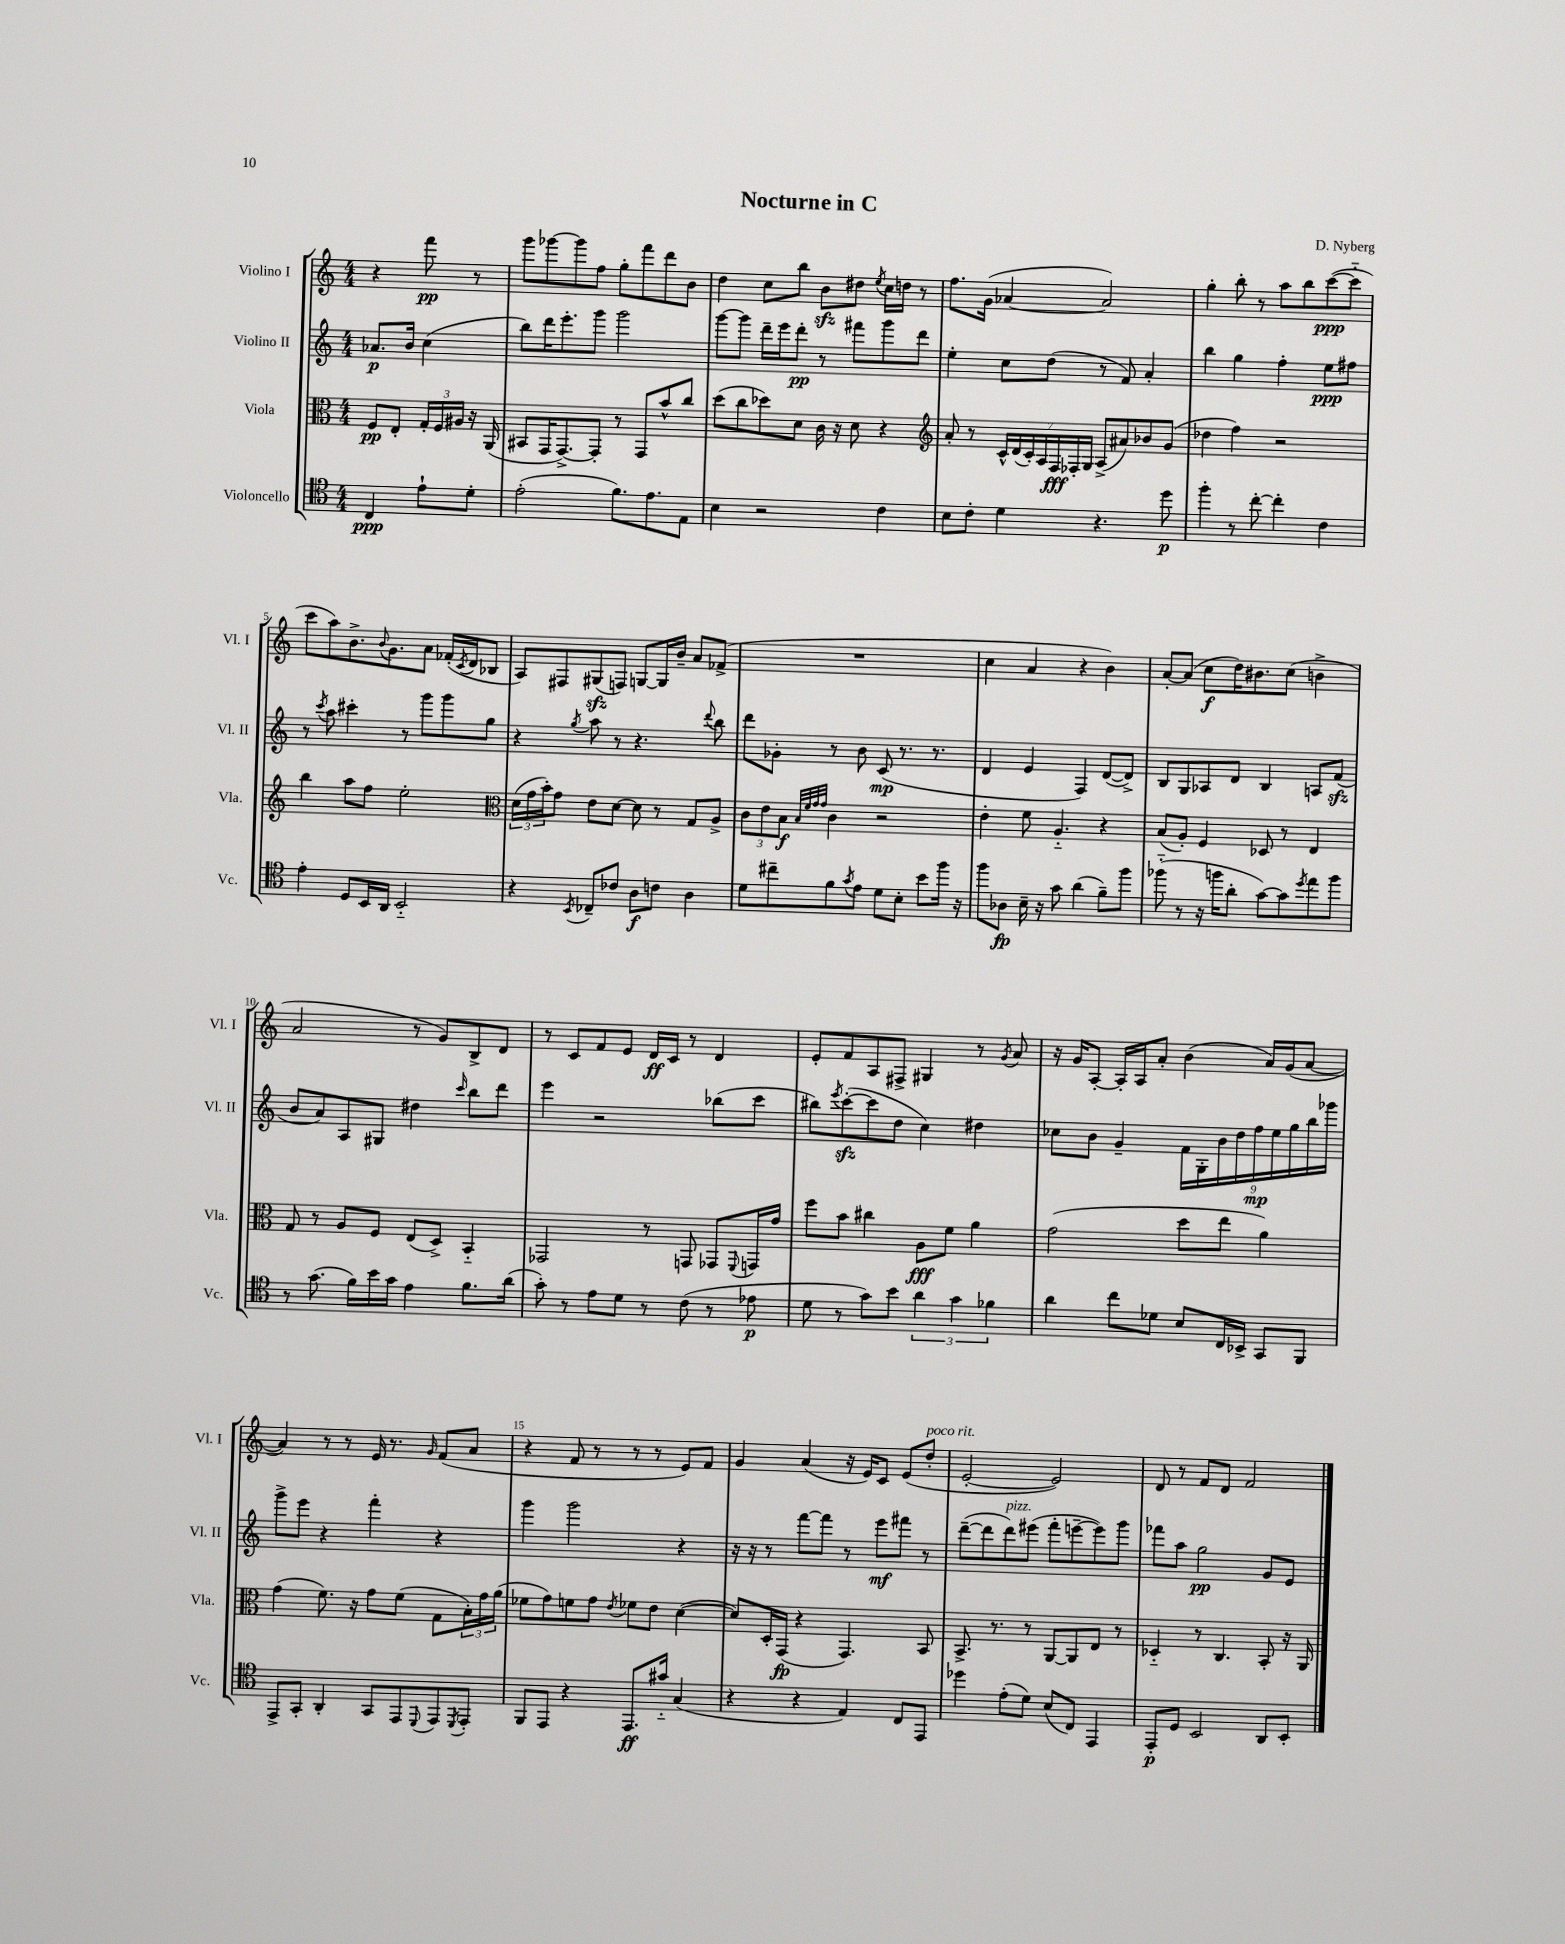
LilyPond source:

\header { title = "Nocturne in C" composer = "D. Nyberg" }
<<
\new StaffGroup <<
\new Staff = "s0" \with { instrumentName = "Violino I" shortInstrumentName = "Vl. I" } {
    \clef treble \key c \major \numericTimeSignature \time 4/4 \partial 2
    r4 f'''8\pp r8 |
    g'''8 ges'''8~ ges'''8 f''8 g''8-. f'''8 d'''8 b'8 |
    d''4 c''8 b''8 b'8\sfz dis''8 \acciaccatura { e''8 } c''16 d''16 r8 |
    f''8. g'16( aes'4~ aes'2) |
    g''4-. b''8-. r8 a''8 b''8 c'''8~\ppp( c'''8-_ |
    c'''8 a''8) b'8.-> \appoggiatura { b'8 } g'8. a'8 fes'16-.( \acciaccatura { c'8 } d'16 bes8 |
    a8) fis8 gis8\sfz( f8) g8~ g16 b'16-- a'8 fes'8->( |
    R1 |
    c''4 a'4 r4 b'4) |
    a'8~-. a'8( c''8\f d''16) bis'8. c''8( b'4-> |
    a'2 r8 g'8) b8-> d'8 |
    r8 c'8 f'8 e'8 d'16\ff c'16 r8 d'4 |
    e'8-. f'8 a8 fis8-> gis4 r8 \acciaccatura { g'8 } a'8 |
    r16 g'16 a8~-. a16-. a16 a'8-. b'4( a'16) g'16( a'8~ |
    a'4) r8 r8 e'16 r8. \grace { g'16 } f'8( a'8 |
    r4 f'8 r8 r8 r8 e'8) f'8 |
    g'4 a'4( r16 e'16) c'8 e'8( d''8-.^\markup { \italic "poco rit." } |
    e'2~-. e'2) |
    d'8 r8 f'8 d'8 f'2 \bar "|." |
}
\new Staff = "s1" \with { instrumentName = "Violino II" shortInstrumentName = "Vl. II" } {
    \clef treble \key c \major \numericTimeSignature \time 4/4 \partial 2
    aes'8.\p b'16 c''4( |
    b''8) d'''16 e'''8.-. g'''8 g'''2 |
    g'''8~ g'''8 d'''16-- e'''16 d'''8-.\pp r8 fis'''8 g'''8 d'''8 |
    e''4-. c''8 d''8( r8 f'8) a'4-. |
    b''4 g''4 f''4-. e''8\ppp fis''8 |
    r8 \acciaccatura { c'''8 } a''8 cis'''4-. r8 g'''8 g'''8 g''8 |
    r4 \acciaccatura { g''8 } a''8 r8 r4. \appoggiatura { d'''8 } b''8 |
    d'''8 ges'8-. r8 b'8 c'8\mp( r8. r8. |
    d'4 e'4 f4) d'8~( d'8->) |
    b8 g8 aes8 d'8 b4 a8 f'8\sfz( |
    b'8 a'8) a8 gis8 dis''4 \grace { c'''16 } b''8 d'''8 |
    e'''4 r2 bes''8( c'''8 |
    bis''8) \acciaccatura { e'''8 } c'''8~-.\sfz( c'''8 d''8 c''4) dis''4 |
    ces''8 b'8 g'4-- \tuplet 9/8 { f'16 g16-. b'16 d''16 f''16\mp e''16 g''16 b''16 ges'''16 } |
    g'''8-> e'''8 r4 f'''4-. r4 |
    g'''4 g'''2 r4 |
    r16 r16 r8 f'''8~ f'''8 r8 e'''8\mf fis'''8 r8 |
    d'''8~--( d'''8 d'''8^\markup { \italic "pizz." }) eis'''8( f'''8-. e'''8~-- e'''8) g'''8 |
    fes'''8 a''8 g''2\pp g'8 e'8 \bar "|." |
}
\new Staff = "s2" \with { instrumentName = "Viola" shortInstrumentName = "Vla." } {
    \clef alto \key c \major \numericTimeSignature \time 4/4 \partial 2
    f8\pp e8-. \tuplet 3/2 { g16-. f16 ais16 } r16 a,16( |
    bis,8 g,16 g,8.~->) g,8-. r8 g,8 b'8-^ c''8 |
    d''8( c''8 des''8) d'8 c'16 r16 d'8 r4 |
    \clef treble a'8-. r8 \tuplet 7/4 { c'16-^ d'16( c'16-.) a16 f16\fff fes16-. g16 } a8->( ais'8) bes'8 g'8( |
    des''4 f''4) r2 |
    b''4 a''8 f''8 e''2-. |
    \clef alto \tuplet 3/2 { d'16( g'16 b'16-.) } g'8 e'8 d'8~ d'8 r8 g8 a8-> |
    \tuplet 3/2 { c'8 e'8 b8\f } \grace { b32 f'32 g'32 g'32 } c'4 r2 |
    e'4-. f'8 a4.-_ r4 |
    b8( a8-.) f4 des8 r8 e4 |
    g8 r8 a8 f8 e8( d8->) b,4-_ |
    ges,2 r8 g,8 ges,8 \appoggiatura { f,8 } g,16 g'16 |
    f''8 b'8 cis''4 a8\fff f'8 a'4 |
    g'2( d''8 e''8 a'4) |
    g'4( f'8.) r16 g'8 f'8( g8 \tuplet 3/2 { b16-.) g'16 a'16( } |
    fes'8 g'8) f'8 g'8 \acciaccatura { e'8 } fes'8 e'8 d'4~( |
    d'8) d16-. g,16\fp( r4 g,4.) b,8 |
    b,8.-> r8. r8 a,8~ a,8 e8 r8 |
    des4-_ r8 c4. b,8-. r16 a,16 \bar "|." |
}
\new Staff = "s3" \with { instrumentName = "Violoncello" shortInstrumentName = "Vc." } {
    \clef tenor \key c \major \numericTimeSignature \time 4/4 \partial 2
    c4\ppp e'8-! d'8-. |
    e'2-.( f'8.) e'8. e8 |
    b4 r2 c'4 |
    b8 c'8-. d'4 r4. d''8\p |
    f''4-. r8 c''8~-. c''4-. c'4 |
    e'4-. d8 b,16 a,16 b,2-_ |
    r4 \acciaccatura { b,8 } ces8-- ces'8 a8\f c'8 a4 |
    d'8 cis''8-- f'8 \acciaccatura { g'8 } e'8 d'8 b8-. b'8 f''16 r16 |
    f''8 aes8\fp b16-- r16 g'8 a'4( f'8--) f''8 |
    fes''8-_( r8 r16 f''16 a'8-. g'8~) g'8 \acciaccatura { d''8 } e''8 f''8 |
    r8 g'8.( f'16) b'16 g'16 e'4 f'8. a'16( |
    g'8-.) r8 e'8 d'8 r8 c'8( r8 ees'8\p |
    d'8 r8 g'8) b'8 \tuplet 3/2 { a'4 g'4 fes'4 } |
    a'4 c''8 des'8 b8 c16 bes,16-> g,8 f,8 |
    e,8-> g,8-. a,4-. g,8 e,8 \appoggiatura { d,8 } e,8 \acciaccatura { d,8 } e,8-. |
    f,8 e,8 r4 e,8.\ff gis'16-_ g4( |
    r4 r4 e4) c8 e,8 |
    des''4 e'8-.( d'8) b8( c8) e,4 |
    e,8-.\p d8 b,2 a,8 b,8-. \bar "|." |
}
>>
>>
\layout { \context { \Score \override BarNumber.break-visibility = ##(#f #t #t) barNumberVisibility = #(every-nth-bar-number-visible 5) } }
